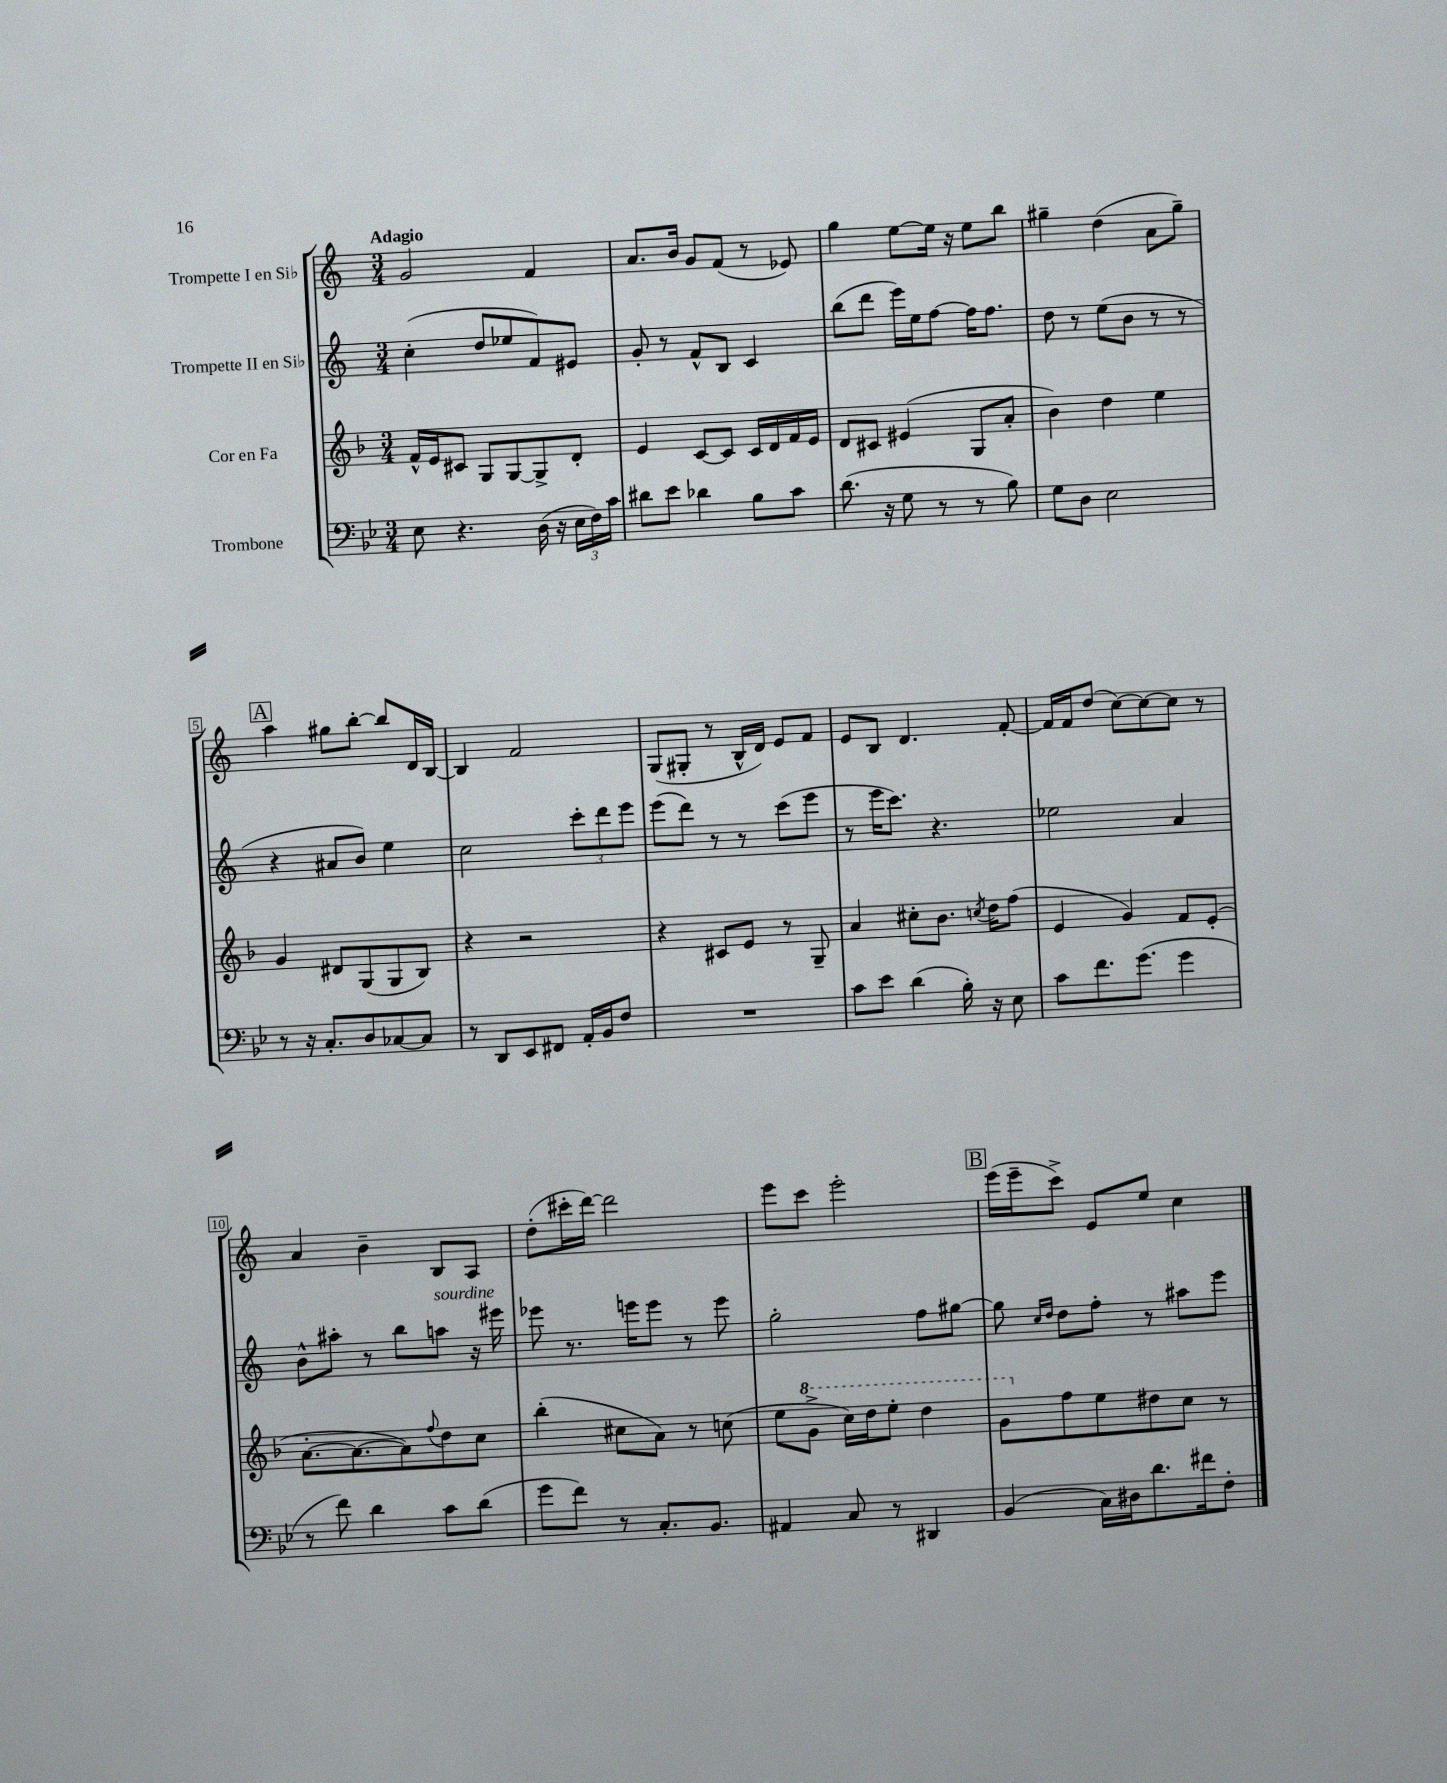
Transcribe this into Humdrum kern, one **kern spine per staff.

**kern	**kern	**kern	**kern
*part4	*part3	*part2	*part1
*staff4	*staff3	*staff2	*staff1
*I"Trombone	*I"Cor en Fa	*I"Trompette II en Si♭	*I"Trompette I en Si♭
*clefF4	*clefG2	*clefG2	*clefG2
*k[b-e-]	*k[b-]	*k[]	*k[]
*M3/4	*M3/4	*M3/4	*M3/4
=1	=1	=1	=1
!	!	!	!LO:TX:a:B:t=Adagio
8E-\	16f^^/LL	(4cc'\	2g/
.	16e/J	.	.
4.r	8c#X/J	.	.
.	8G/L	8dd/L	.
.	[8G/	8ee-X/	.
(16D\	8G^/]	8f/)	4f/
16r	.	.	.
24E-\LL	8d'/J	8e#X/J	.
24F\)	.	.	.
24c\JJ	.	.	.
=2	=2	=2	=2
8d#X\L	4e/	8g'/	8.a/L
8e-\J	.	8r	.
.	.	.	16b/Jk
4d-X\	[8c/L	8f^^/L	8g/L
.	8c/J]	8B/J	(8f/J
8B-\L	16c/LL	4c/	8r
.	16d/	.	.
8c\J	16f/	.	8e-X/)
.	16e/JJ	.	.
=3	=3	=3	=3
(8.d\	8d/L	(8bb\L	4gg\
.	8c#X/J	8ddd\J	.
16r	.	.	.
8G\	(4e#X/	16eee\LL)	[8ee\L
.	.	16ee\J	.
8r	.	[8ff\J	16ee\Jk]
.	.	.	16r
8r	8G/L	16ff\KL]	8ee\L
.	.	8.ff\J	.
8B-\)	8a'/J	.	8bb\J
=4	=4	=4	=4
8G\L	4b-\)	8dd\	4gg#X~\
8D\J	.	8r	.
2E-\	4dd\	(8ee\L	(4dd\
.	.	8b\J	.
.	4ee\	8r	8a\L
.	.	8r	8gg#~\J)
!!LO:LB:g=z
!!LO:REH:place=s1:t=A
=5	=5	=5	=5
8r	4g/	4r	4aa\
16r	.	.	.
8.C'/L	.	.	.
.	8d#X/L	8a#X/L	8gg#X\L
8D/	(8G/	8b/J)	[8bb'\J
[8C-X/	8G/	4ee\	8bb/L]
8C-/J]	8B-/J)	.	16d/L
.	.	.	[16B/JJ
=6	=6	=6	=6
8r	4r	2cc\	4B/]
8DD/L	.	.	.
8EE-/	2r	.	2f/
8FF#X/J	.	.	.
16AA'/LL	.	12ccc'\L	.
16BB-/J	.	.	.
.	.	12ddd\	.
8F/J	.	.	.
.	.	12eee\J	.
=7	=7	=7	=7
2.r	4r	(8eee\L	(8G/L
.	.	8ddd\J)	8G#X'/J
.	8c#X/L	8r	8r
.	8e/J	8r	16B^^/LL
.	.	.	16d/JJ)
.	8r	(8ccc\L	8e/L
.	8G~/	8eee\J	8f/J
=8	=8	=8	=8
8c\L	4a/	8r	8e/L
8e-\J	.	16eee\KL	8B/J
.	.	8.ccc\J)	.
(4d\	8cc#X'\L	.	4.d/
.	8.b-\J	4.r	.
16B-'\)	.	.	.
.	8qccn/	.	.
16r	16dd\KL	.	.
8E-\	(8ff\J	.	[8f'/
=9	=9	=9	=9
8c\L	4e/	2ee-X\	16f/LL]
.	.	.	16f/J
8.f\	.	.	(8dd/J
.	4g/)	.	[8cc\L)
(8.g\J	.	.	.
.	.	.	8cc\_
4g\	8f/L	4a/	8cc\J]
.	(8e'/J	.	8r
!!LO:LB:g=z
=10	=10	=10	=10
8r	[8.a'\L	8b^^\L	4a/
8f\)	.	8aa#X'\J	.
.	8.a\_	.	.
4d\	.	8r	4b~\
.	8a\])	8bb\L	.
.	8qqff/	.	.
!	!	!LO:TX:a:i:t=sourdine	!
8c\L	8dd\	8aan\J	8B/L
(8d\J	8cc\J	16r	8A/J
.	.	16eee#X\	.
=11	=11	=11	=11
8g\L	(4bb-'\	8eee-X\	(8dd'\L
8f\J)	.	8.r	16ccc#X'\L
.	.	.	[16ddd\JJ)
8r	8cc#X\L	.	2ddd\]
.	.	16eeen\KL	.
8.C'/L	8a\J)	8eee\J	.
.	8r	8r	.
8.BB-/J	.	.	.
.	(8ccn\	8eee\	.
=12	=12	=12	=12
4AA#X/	8ee\L	2gg'\	8eee\L
*	*8va	*	*
.	8gg^\J	.	8ccc\J
8C/	16ccc\LL)	.	2eee'\
.	16ddd\J	.	.
8r	8eee'\J	.	.
4DD#X/	4ddd\	8ff\L	.
.	.	[8gg#X\J	.
!!LO:REH:place=s1:t=B
=13	=13	=13	=13
(4BB-/	8gg\L	8gg#\]	(16eee\LL
.	.	.	16eee~\J
.	.	16qqcc/LL	.
.	.	16qqdd/JJ	.
*	*X8va	*	*
.	8ff\	8dd\L	8ccc^\J)
16C\LL)	8ee\	8ff'\J	8e/L
16D#X\J	.	.	.
8.d\	8dd#X\	8r	8ee/J
.	8cc\J	8aa#X\L	4cc\
16f#X\k	.	.	.
8F'\J	8r	8eee\J	.
==	==	==	==
*-	*-	*-	*-
